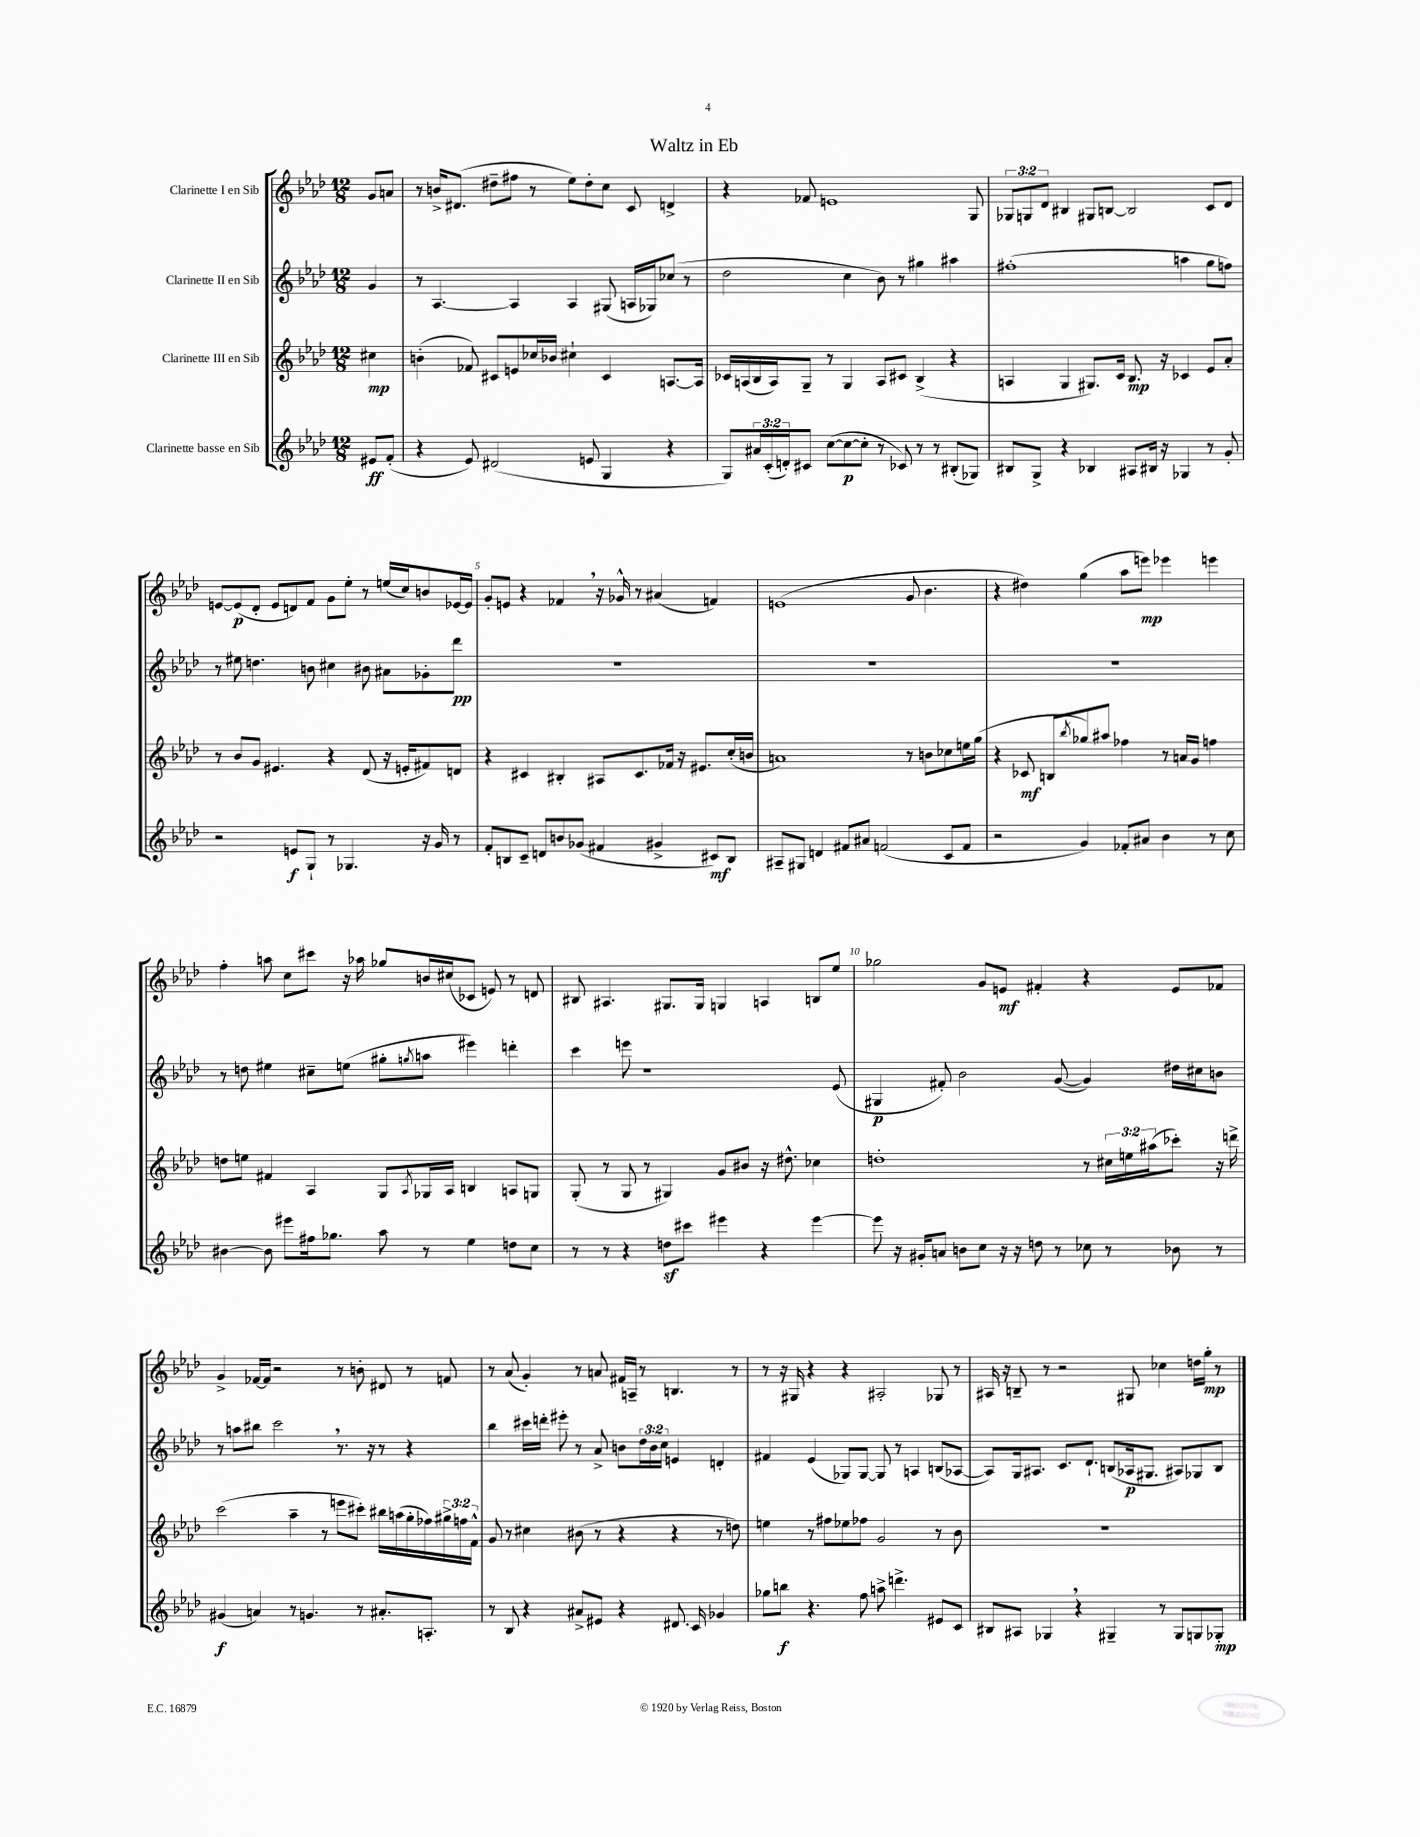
\header { title = "Waltz in Eb" }
<<
\new StaffGroup <<
\new Staff = "s0" \with { instrumentName = "Clarinette I en Sib" } {
    \clef treble \key aes \major \numericTimeSignature \time 12/8 \override Staff.TupletNumber.text = #tuplet-number::calc-fraction-text \partial 4
    g'8 a'8 |
    r8 b'16-> dis'8.( dis''8-- fis''8 r8 ees''8) dis''8-. c''8 c'8 d'4-> |
    r4 fes'8 e'1 g8 |
    \tuplet 3/2 { ges8 g8 des'8 } bis4 gis8 b8~ b2 c'8 des'8 |
    e'8~ e'8\p( des'8-. e'8 d'8) f'8 g'8 ees''8-. r8 e''16( c''16) b'8 ees'16~ ees'16 |
    g'8-. e'8 r4 fes'4 \breathe r16 ges'16-^ r8 ais'4( f'4) |
    e'1( g'8 bes'4. |
    r4 dis''4) g''4( aes''8 e'''8\mp) ees'''4 e'''4 |
    f''4-. a''8 c''8 cis'''8 r16 aes''16 ges''8 b'16 cis''16( ces'8 e'8) r8 d'8 |
    bis8 ais4. gis8. gis16 g4 a4 b8 ees''8 |
    ges''2 g'8 e'8\mf fis'4-. r4 e'8 fes'8 |
    g'4-> fes'16~ fes'16 r2 r8 b'8-. dis'8 r8 f'8 |
    r8 aes'8( g'4-.) r8 a'8 fis'16 a16-- r8 b4. r8 |
    r8 r16 gis16 r4 r4 ais2-. ges8 r8 |
    ais16 r16 b8-- r8 r2 gis8 ces''4 d''16 g''16-.\mp r8 \bar "|." |
}
\new Staff = "s1" \with { instrumentName = "Clarinette II en Sib" } {
    \clef treble \key aes \major \numericTimeSignature \time 12/8 \override Staff.TupletNumber.text = #tuplet-number::calc-fraction-text \partial 4
    g'4 |
    r8 aes4.~ aes4 aes4 gis8( a16 ges16) ces''8( r8 |
    des''2 c''4 bes'8) r8 gis''4 ais''4 |
    fis''1-.( a''4 g''8 f''8) |
    r8 eis''8 d''4. b'8 cis''4 bis'8 ais'8 ges'8-. des'''8\pp |
    R1. |
    R1. |
    R1. |
    r8 d''8 eis''4 cis''8-- e''8( gis''8-. \acciaccatura { g''8 } a''8 eis'''4) d'''4-. |
    c'''4 e'''8 r1 ees'8( |
    gis4\p fis'8-.) bes'2 g'8~( g'4) dis''16 cis''16 b'8 |
    r8 a''8 bis''8 c'''2 \breathe r8. r16 r8 r4 |
    bes''4 cis'''16 d'''16-. eis'''8-. r8 aes'8-> b'8 \tuplet 3/2 { des''16 b'16 c''16 } e'4 d'4-. |
    fis'4 ees'4( ges8) ges8~ ges8 r8 a4 b8( aes8~ |
    aes8) g16 ais8. c'8. des'8.-! b8( aes16\p gis8. ais8) ges8 b8 \bar "|." |
}
\new Staff = "s2" \with { instrumentName = "Clarinette III en Sib" } {
    \clef treble \key aes \major \numericTimeSignature \time 12/8 \override Staff.TupletNumber.text = #tuplet-number::calc-fraction-text \partial 4
    cis''4\mp |
    b'4-.( fes'8) cis'8 e'8 ces''16 bes'16 cis''4-! cis'4 a8.~ a16 |
    ces'16 a16( bes16 a16) g8-- r8 g4 a8 cis'8 bes4->( r4 |
    a4 g4 gis8.) c'16 bes8.\mp r16 ces'4 ees'8 aes'8-. |
    r8 bes'8 g'8 eis'4. r4 des'8( r16 e'16-. fis'8) d'8 |
    r4 cis'4 bis4-. ais8 cis'8. fes'16 r16 eis'8. c''16-.( b'16 |
    a'1) r8 b'8 ces''8 e''16 g''16( |
    r4 ces'8\mf b8 \acciaccatura { bes''8 } ges''8) ais''8 fes''4 r8 a'16 g'16 f''4 |
    d''8 e''8 fis'4 aes4 g8 \acciaccatura { aes8 } ges16 aes16 b4 a8 g8 |
    g8-.( r8 g8 r8 gis4) g'8 bis'8 r16 dis''8.-^ ces''4 |
    d''1-. r8 \tuplet 3/2 { cis''16 e''16 ais''16( } ces'''8-.) r16 d'''16-> |
    c'''2( aes''4-- r8 e'''8 cis'''8-.) bis''16 a''16( g''16-. fes''16) \tuplet 3/2 { gis''16-> f''16 f'16-^ } |
    g'8 r8 cis''4 bis'8( r8 r4 r4 r8 d''8) |
    e''4 r8 fis''8 ees''8 fes''8 g'2 r8 bes'8 |
    R1. \bar "|." |
}
\new Staff = "s3" \with { instrumentName = "Clarinette basse en Sib" } {
    \clef treble \key aes \major \numericTimeSignature \time 12/8 \override Staff.TupletNumber.text = #tuplet-number::calc-fraction-text \partial 4
    eis'8\ff f'8-.( |
    r4 ees'8) dis'2( e'8 g4 r4 |
    g8) \tuplet 3/2 { ais'16 c'16-.( d'16-.) } cis'8 c''8~( c''8~\p c''8-. r8 ces'8) r8 r8 bis8-.( ges8) |
    bis8 g8-> r4 bes4 ais8 bis16 r16 ges4 r8 g'8-. |
    r2 e'8\f g8-! r8 ges4. r16 g'16 r8 |
    f'8-. b8 c'8-- d'8 b'8 ges'8( fis'4 gis'4-> cis'8\mf) b8 |
    ais8-- gis8 d'4 fis'8 ais'8 f'2( c'8 f'8 |
    r2 g'4) fes'8-. ais'8 bes'4 r8 c''8 |
    bis'4~ bis'8 eis'''8 fis''16 ges''8. aes''8 r8 ees''4 d''8 c''8 |
    r8 r8 r4 d''8\sf cis'''8 eis'''4 r4 eis'''4~ |
    eis'''8 r16 gis'16-. a'8 b'8 c''8 r16 r16 d''8 r8 ces''8 r8 bes'8 r8 |
    gis'4\f( a'4) r8 g'4. r8 ais'8.-. a8.-. |
    r8 bes8 r4 ais'8-> eis'8 r4 dis'8. c'16 ges'4 |
    ges''8 b''8\f r4. f''8 a''8-> d'''4.-> eis'8 c'8 |
    bis8 ais8 ges4 \breathe r4 gis4-- r8 gis8 g8 ges8-.\mp \bar "|." |
}
>>
>>
\layout { \context { \Score \override BarNumber.break-visibility = ##(#f #t #t) barNumberVisibility = #(every-nth-bar-number-visible 5) } }
